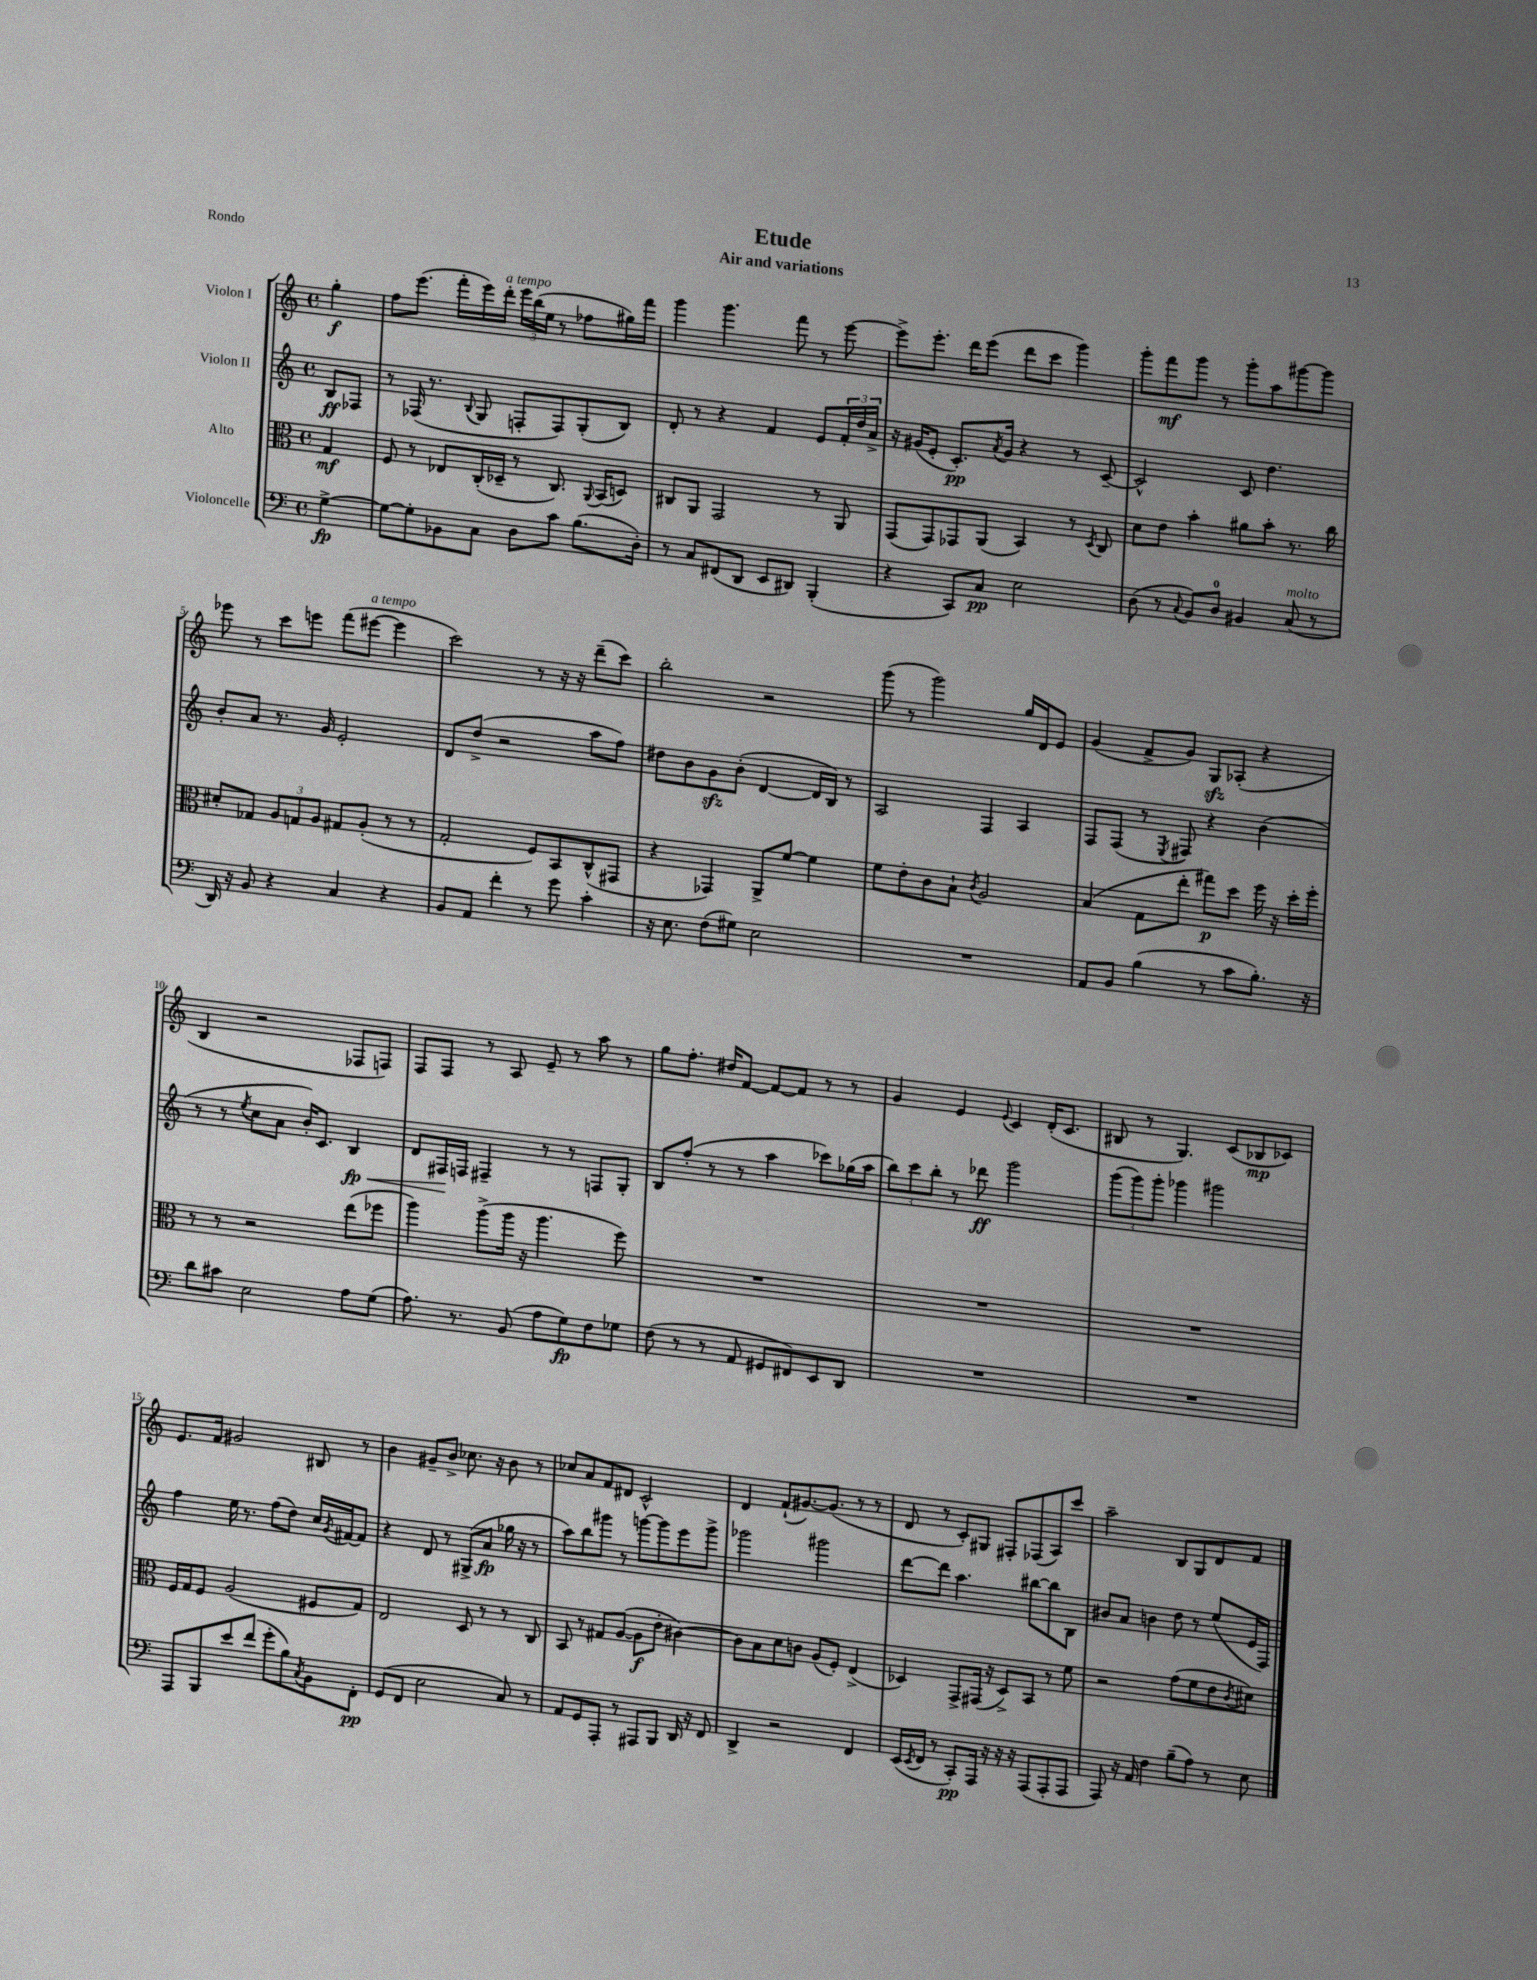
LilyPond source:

\header { title = "Etude" subtitle = "Air and variations" piece = "Rondo" }
<<
\new StaffGroup <<
\new Staff = "s0" \with { instrumentName = "Violon I" } {
    \clef treble \key c \major \defaultTimeSignature \time 4/4 \partial 4
    g''4-.\f |
    f''8 e'''8.( f'''16-. e'''16) d'''16-.^\markup { \italic "a tempo" } \tuplet 3/2 { e'''16 b''16( e''16 } r8 fes''8 gis''16) f'''16 |
    g'''4 g'''4. f'''8 r8 e'''8~ |
    e'''8-> e'''8.-. d'''16 e'''8( d'''8 c'''8 g'''4) |
    g'''8-. f'''8\mf g'''8 r8 g'''8-. a''8 gis'''8~ gis'''8 |
    ees'''8 r8 c'''8 e'''8 f'''8( eis'''8~^\markup { \italic "a tempo" } eis'''4 |
    c'''2) r8 r16 r16 d'''8--( c'''8) |
    b''2-. r2 |
    g'''8( r8 g'''2) g''16 d'16 e'8 |
    g'4( f'8-> g'8) g8\sfz aes8-.( r4 |
    b4 r2 fes8 f8) |
    f8 f8 r8 a8 e'8-- r8 a''8 r8 |
    g''8 f''8.-. dis''16 f'8~ f'8~ f'8 r8 r8 |
    g'4 e'4 \appoggiatura { e'8 } c'4 d'16-.( c'8. |
    bis8 r8 g4.) c'8( bes8\mp ces'8) |
    e'8. f'16 gis'2 bis8 r8 |
    b'4 gis'8-- b'8-> ces''8. r16 b'8 r8 |
    ces''8 a'8 f'8 dis'8 c'2-^ |
    d'4 f'8-!( gis'8.~) gis'8.( r8 r8 |
    d'8 r8 c'8-.) gis8 fis8-. fes8( a8) c'''8 |
    a''2-- b8 g8 d'8 f'8 \bar "|." |
}
\new Staff = "s1" \with { instrumentName = "Violon II" } {
    \clef treble \key c \major \defaultTimeSignature \time 4/4 \partial 4
    b8\ff fes8 |
    r8 fes16( r8. \appoggiatura { b8 } g8 f8-. f8) g8-.( b8) |
    d'8-. r8 r4 f'4 e'8 \tuplet 3/2 { f'16-. d''16 a'16-> } |
    r16 gis'16( e'8-. c'8.-.\pp) \acciaccatura { a'8 } gis'16 r4 r8 c'8~-- |
    c'2-^ c'8 d''4. |
    b'8-. a'8 r8. g'16 e'2-. |
    d'8 d''8->( r2 a''8 f''8) |
    dis''8 b'8 g'8\sfz b'8-.( d'4~ d'16 b16) r8 |
    a2 f4 a4 |
    f8 f8( r8 \acciaccatura { e8 } fis8) r4 b'4( |
    r8 r8 \acciaccatura { e''8 } c''8 a'8 b'16-.) c'8. b4\fp\< |
    d'8 fis16\! f16 fis4-- r8 r8 f8 g8-. |
    b8 f''8-.( r8 r8 a''4 ces'''8) ges''16( a''16 |
    \tuplet 3/2 { b''8) c'''8 b''8-. } r8 des'''8\ff g'''2 |
    \tuplet 3/2 { g'''8( g'''8) g'''8-. } ges'''4 gis'''2 |
    f''4 e''16 r8. f''8( d''8) c''16 \acciaccatura { g'8 } fis'16~ fis'8 |
    r4 d'8 r8 gis8->( a'8\fp ges''16 r16 r8 |
    a''8) b''8 gis'''8 r8 g'''8~ g'''8 e'''8 g'''8-> |
    ges'''2 gis'''2 |
    d'''8~ d'''8 a''4. bis''8~ bis''8 b8 |
    bis'8 a'8 b'4 d''8 r8 e''8( e'16 f16) \bar "|." |
}
\new Staff = "s2" \with { instrumentName = "Alto" } {
    \clef alto \key c \major \defaultTimeSignature \time 4/4 \partial 4
    g4\mf |
    f8 r8 ees8 c16-.( des16-- r8 c8.) \appoggiatura { a,8 } b,16( d8) |
    cis8 a,8 g,2 r8 a,8 |
    g,8( g,8) ges,8 a,8( b,4) r8 \acciaccatura { d8 } c8 |
    d'8 e'8 b'4-. ais'8 b'8-. r8. c''16 |
    dis'8-. ges8 \tuplet 3/2 { a8 g8 a8 } gis8 a8-.( r8 r8 |
    g2-. f8) b,8 c8-^( gis,8 |
    r4 ges,4) a,8-> f'8~ f'4 |
    f'8 e'8-. c'8 b8-! \acciaccatura { c'8 } a2 |
    b4( g8 e''8-. gis''8\p) d''8 f''16 r16 d''16-. f''16-. |
    r8 r8 r2 e''8( fes''8 |
    a''4) a''8->( a''16 r16 a''4. f''8) |
    R1 |
    R1 |
    R1 |
    f16 g16 f8 a2( fis8 g8) |
    e2 d8 r8 r8 c8 |
    b,8 r8 gis8 a8~( a8\f e'8-. cis'4~) |
    cis'8 b8 d'8 c'8 a8( f8-.) e4->( |
    des4) g,8-> gis,16( r16 des8->) b,8 r8 f'8 |
    r2 g'8( f'8 e'8 \acciaccatura { c'8 } dis'8) \bar "|." |
}
\new Staff = "s3" \with { instrumentName = "Violoncelle" } {
    \clef bass \key c \major \defaultTimeSignature \time 4/4 \partial 4
    g4~->\fp |
    g8~ g8-. bes,8 c8 d8 c'8 b8.( d16-.) |
    r8 c8 fis,8( d,8 e,8 dis,8) b,,4-.( |
    r4 c,8) c8\pp e2 |
    d8( r8 \appoggiatura { c8 } b,8) d8-0 bis,4 c8^\markup { \italic "molto" }( r8 |
    d,16) r16 b,8 r4 c4 r4 |
    b,8 a,8 f'4-. r8 g'8 c'4-. |
    r16 e8. f8( gis8) e2 |
    R1 |
    a,8 b,8 b4( r8 c'8 b8.-.) r16 |
    d'8 cis'8 e2 a8 g8( |
    a8.) r8. b,8( a8 g8\fp) f8 ges8 |
    f8( r8 r8 a,8 gis,8 fis,8) e,8 d,8 |
    R1 |
    R1 |
    a,,8 b,,8 e'8 f'8( g'8-. b8) \acciaccatura { c8 } b,8 f,8-.\pp |
    g,8( f,8 e2 c8) r8 |
    a,8 g,8 a,,8-. r8 ais,,8 b,,8 d,16 r16 f,8 |
    d,4-> r2 f,4 |
    e,16( \acciaccatura { e,8 } f,16 r8 c,8-.\pp) a,,16 r16 r16 r16 a,,8( a,,8-. a,,8 |
    a,,8) r16 a,16 f4 b8--( a8) r8 e8 \bar "|." |
}
>>
>>
